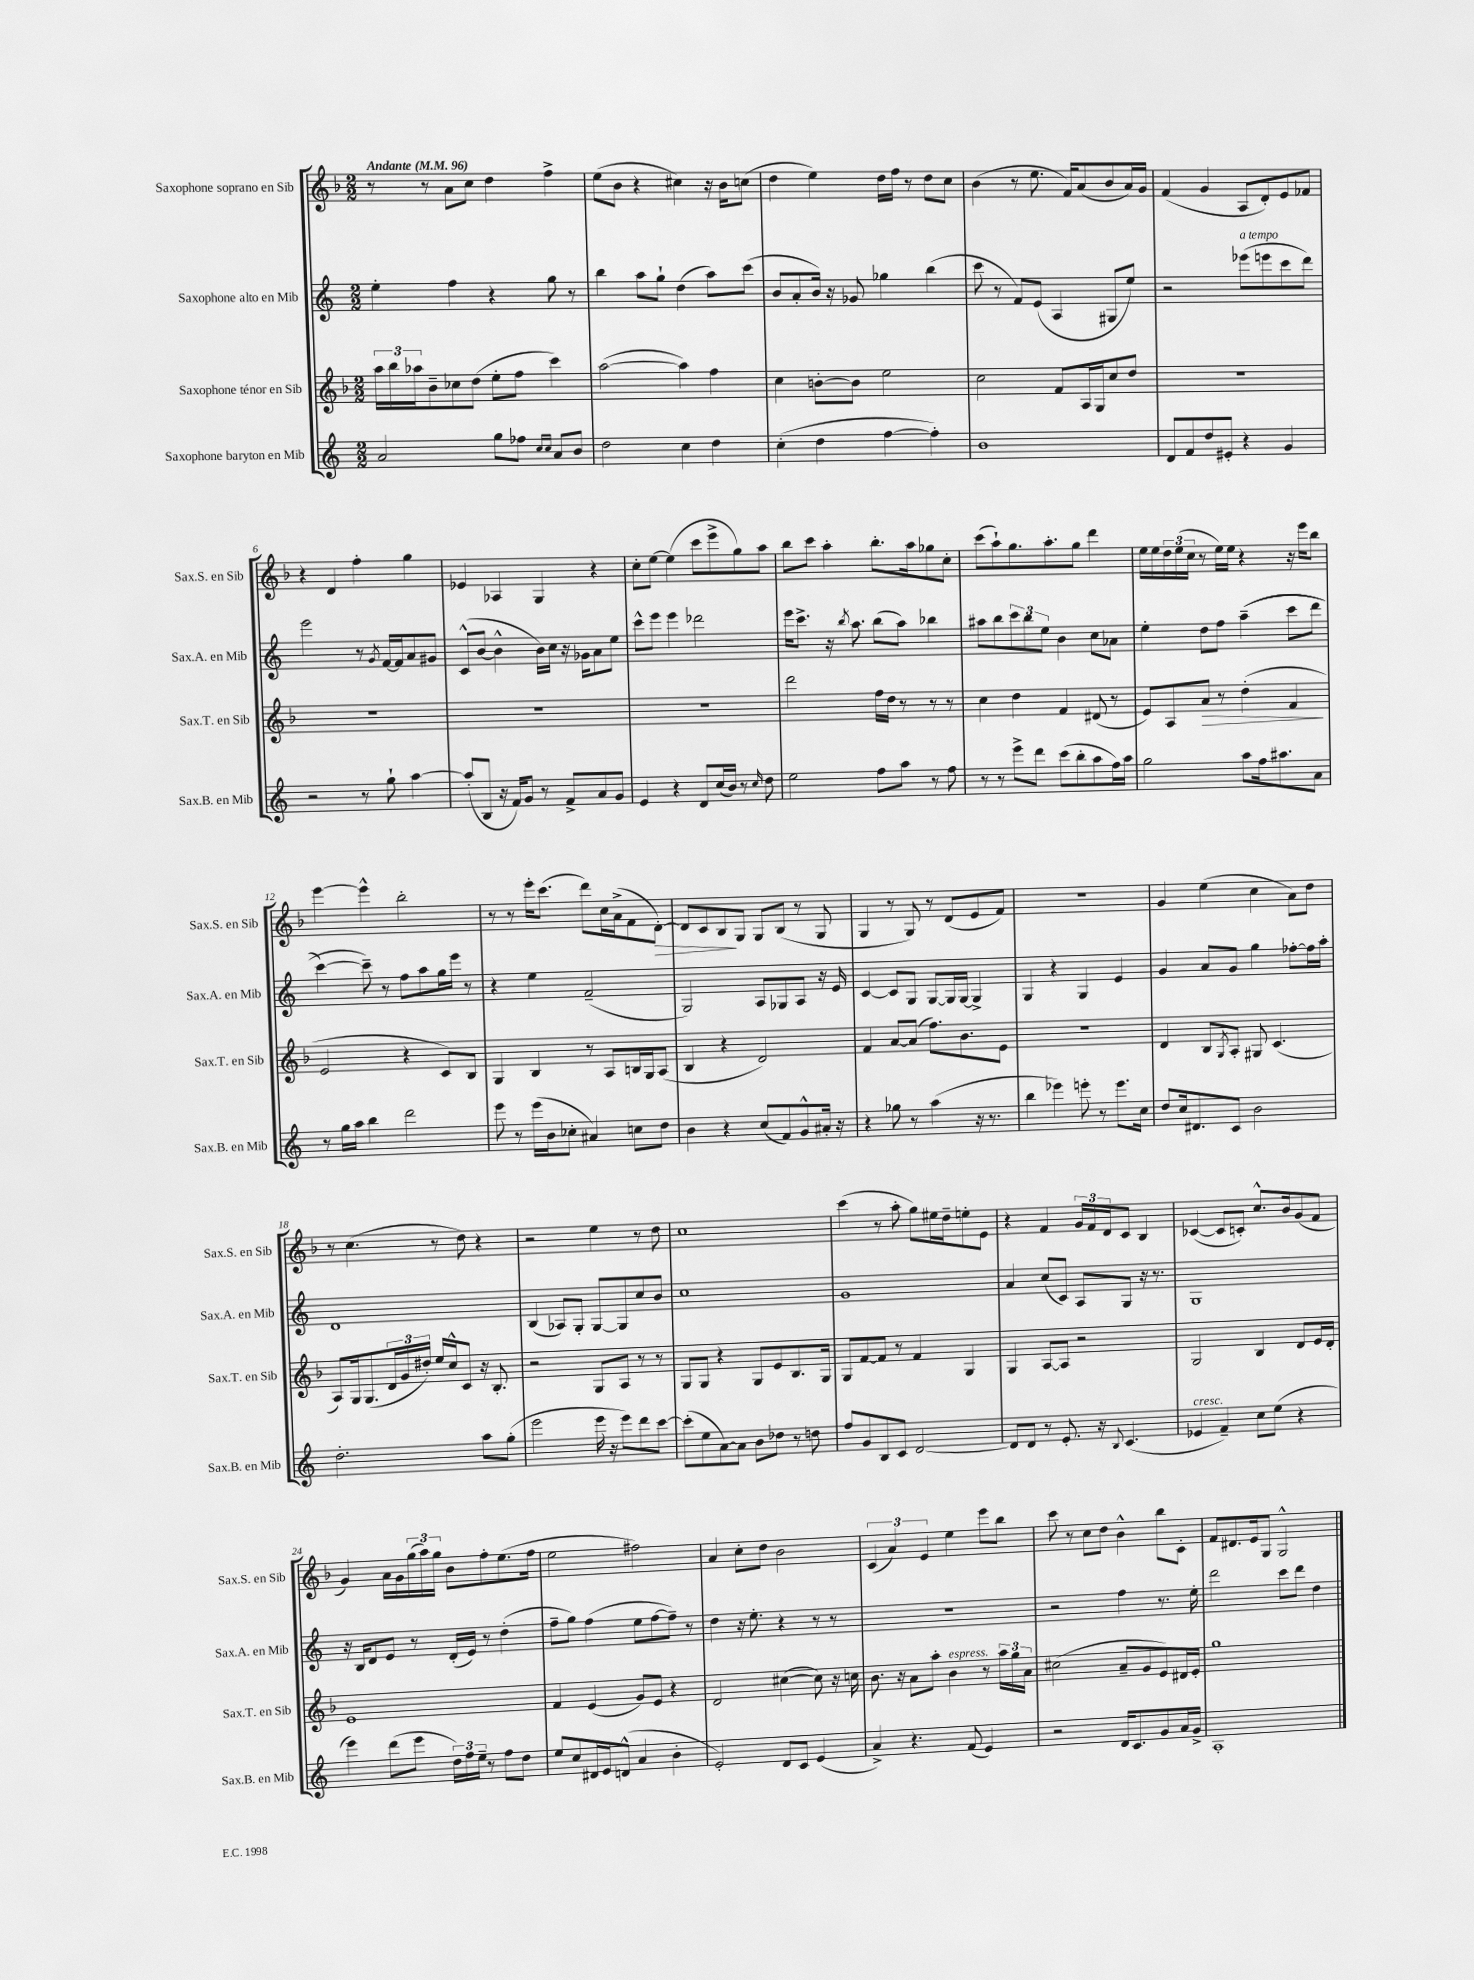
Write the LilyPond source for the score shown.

<<
\new StaffGroup <<
\new Staff = "s0" \with { instrumentName = "Saxophone soprano en Sib" shortInstrumentName = "Sax.S. en Sib" } {
    \clef treble \key f \major \numericTimeSignature \time 2/2 \tempo "Andante" 4 = 96
    r8 r8 a'8 c''8 d''4 f''4-> |
    e''8( bes'8 r4 cis''4) r16 bes'16 c''8( |
    d''4 e''4) d''16 f''16 r8 d''8 c''8 |
    bes'4( r8 e''8. f'16) a'8( bes'8 a'16) g'16 |
    f'4( g'4 a8 d'8-.) e'8 fes'8 |
    r4 d'4 f''4-. g''4 |
    ees'4 aes4 g4 r4 |
    c''8-. e''8~ e''4( c'''8 e'''8-> g''8) a''8 |
    bes''8 c'''8 a''4-. bes''8.-. a''16 ges''8 c''8-. |
    c'''8( a''8-!) g''8. a''8.-. g''8 d'''4 |
    e''16 e''16 \tuplet 3/2 { d''16 e''16( c''16 } r8 e''16) e''16 r4 r16 e'''16 bes''8 |
    e'''4~ e'''4-^ bes''2-. |
    r8 r8 e'''16-. c'''8.( d'''8) c''16 a'16->( f'8 d'8~-.\>) |
    d'8 c'8 bes8\! g8 g8 bes8( r8 g8 |
    g4 r8 g8) r8 d'8( e'8 f'8) |
    R1 |
    g'4 e''4( c''4 a'8) d''8 |
    r8 c''4.( r8 d''8) r4 |
    r2 e''4 r8 d''8 |
    c''1 |
    c'''4( r8 a''8-. g''8) eis''16 d''16-- e''8-. e'8 |
    r4 f'4 \tuplet 3/2 { g'16 f'16 d'16 } c'8 bes4 |
    ces'4~( ces'8 c'8-.) c''8.-^ bes'16 g'8( f'8 |
    g'4) a'16 g'16 \tuplet 3/2 { g''16( a''16) g''16 } bes'8 f''8-. e''8.( f''16 |
    e''2 fis''2) |
    a'4 c''8-. d''8 bes'2 |
    \tuplet 3/2 { c'4( a'4) e'4 } e''4 e'''8 bes''8 |
    c'''8 r8 c''8 d''8 bes'4-^ bes''8 c'8-. |
    f'8 dis'8. e'16 g8 g2-^ \bar "|." |
}
\new Staff = "s1" \with { instrumentName = "Saxophone alto en Mib" shortInstrumentName = "Sax.A. en Mib" } {
    \clef treble \key c \major \numericTimeSignature \time 2/2
    e''4-. f''4 r4 g''8 r8 |
    b''4 a''8 g''8-! d''4( a''8) c'''8( |
    b'8 a'8-. b'16) r16 ges'8 ges''4 b''4( |
    c'''8 r8 f'8) e'8( a4 gis8 e''8) |
    r2 ees'''8^\markup { \italic "a tempo" }( e'''8 c'''8 d'''8) |
    e'''2 r8 \acciaccatura { g'8 } f'16~ f'16 a'8 gis'8 |
    c'8-^( b'8~ b'4-^ b'16) c''16 r16 ges'16 a'8 e''8 |
    c'''8-^ e'''8 e'''4 des'''2 |
    e'''16 c'''8.-> r16 \acciaccatura { b''8 } a''8. b''8( a''8) bes''4 |
    ais''8 b''8 \tuplet 3/2 { c'''8 b''8 e''8 } b'4 c''8 aes'8 |
    e''4-. d''8 f''8 a''4--(\( c'''8 d'''8 |
    c'''4~) c'''8--\) r8 f''8 a''8 g''16 e'''16 r8 |
    r4 e''4 f'2--( |
    g2) a8 ges8 a8 r16 e'16 |
    c'4~ c'8 g8 g8~ g16 g16~ g4-> |
    g4 r4 g4 e'4 |
    g'4 a'8 g'8 g''4 fes''8~-. fes''16 a''16-. |
    d'1 |
    b4( aes8) g8-. g8~ g8 c''8 b'8 |
    c''1 |
    g'1 |
    a'4 c''8( c'8) a8 g8 r16 r8. |
    g1 |
    r16 b16 d'8 e'8 r8 d'16-.( e'16) r8 d''4-.( |
    f''8-- g''8) f''4( e''8 f''8~ f''8--) r8 |
    d''4 r16 e''8.-. r4 r8 r8 |
    r1 |
    r2 f''4 r8. e''16-. |
    d'''2 c'''8 d'''8 d''4 \bar "|." |
}
\new Staff = "s2" \with { instrumentName = "Saxophone ténor en Sib" shortInstrumentName = "Sax.T. en Sib" } {
    \clef treble \key f \major \numericTimeSignature \time 2/2
    \tuplet 3/2 { a''16 bes''16 aes''16 } bes'8-- ces''8 d''8( e''8-. f''8 c'''4) |
    a''2~( a''4) f''4 |
    c''4 b'8~-. b'8 e''2 |
    c''2 f'8 a16 g16 c''8 d''8 |
    R1 |
    R1 |
    R1 |
    R1 |
    d'''2 f''16 d''16 r8 r8 r8 |
    c''4 d''4 f'4 dis'8( r8 |
    e'8) a8 a'8\> r8 d''4-.( f'4\! |
    e'2 r4 c'8) bes8 |
    g4 bes4 r8 a8 b16 g16 a8( |
    bes4 r4 d'2) |
    f'4 a'8~ a'8( f''8.) bes'8. e'8 |
    R1 |
    d'4 bes8 \acciaccatura { g8 } a8-. gis8 c'4.( |
    a8) g16 g8.( \tuplet 3/2 { d'16 g'16 dis''16-.) } e''16 c''16-^ c'8 r16 bes8.-. |
    r2 g8 a8 r8 r8 |
    g8 g8 r4 g8 e'8 bes8. g16 |
    g8 f'8~ f'8 r8 f'4 g4 |
    g4 a8~ a8 r2 |
    g2 bes4 d'8 e'16 d'16-. |
    e'1 |
    f'4 e'4( g'8) e'8 r4 |
    d'2 cis''4~( cis''8) r16 c''16 |
    bes'8. r16 a'8 a''8-. bes'4^\markup { \italic "espress." } r8 \tuplet 3/2 { a''16 g''16 a'16 } |
    cis''2( a'8-- g'8 e'8) dis'16 e'16-. |
    g''1 \bar "|." |
}
\new Staff = "s3" \with { instrumentName = "Saxophone baryton en Mib" shortInstrumentName = "Sax.B. en Mib" } {
    \clef treble \key c \major \numericTimeSignature \time 2/2
    a'2 g''8 fes''8 \grace { c''16 c''16 } a'8 b'8 |
    d''2 c''4 d''4 |
    c''4-.( d''4 f''4~ f''4-.) |
    b'1 |
    d'8 f'8 d''8 eis'8-. r4 g'4 |
    r2 r8 g''8-! a''4~ |
    a''8-.( b8 r16 f'16) g'8 r8 f'8-> a'8 g'8 |
    e'4 r4 d'8 c''16( b'16) r8 \grace { c''16 } d''8 |
    e''2 f''8 a''8 r8 f''8 |
    r8 r8 e'''8-> d'''8 c'''8( b''8-. a''8 f''16) a''16 |
    g''2 a''8 f''16 ais''8. a'8 |
    r8 g''16 a''16 b''4 d'''2 |
    e'''8 r8 e'''16( b'16 ces''8-. ais'4) c''8 d''8 |
    b'4 r4 c''8( f'8) g'8-^ ais'16-. r16 |
    r4 ges''8 r8 a''4( r16 r8. |
    b''4 ees'''4) e'''8-. r8 e'''8. c''16 |
    d''8 c''16 dis'8. c'8 b'2 |
    d''2.-. a''8 g''8-.( |
    e'''2 e'''16 r16 e'''8) d'''8 c'''8~ |
    c'''8-.( e''8 a'8~) a'8 b'8 des''8 r8 d''8 |
    f''8 g'8 b8 c'8 d'2~ |
    d'8 d'8 r8 e'8.-. r16 \appoggiatura { b8 } c'4.( |
    ees'4^\markup { \italic "cresc." } f'4--) c''8 e''8( r4 |
    e'''4) d'''8( e'''8 \tuplet 3/2 { d''16) f''16 e''16-- } r8 f''8 d''8 |
    e''8 c''8 dis'16 e'16 d'8-^( a'4 b'4-. |
    e'2-.) d'8 c'8 e'4( |
    a'4->) r4. f'8( e'4) |
    r2 d'16 c'8. g'8 a'16 g'16-> |
    a1-. \bar "|." |
}
>>
>>
